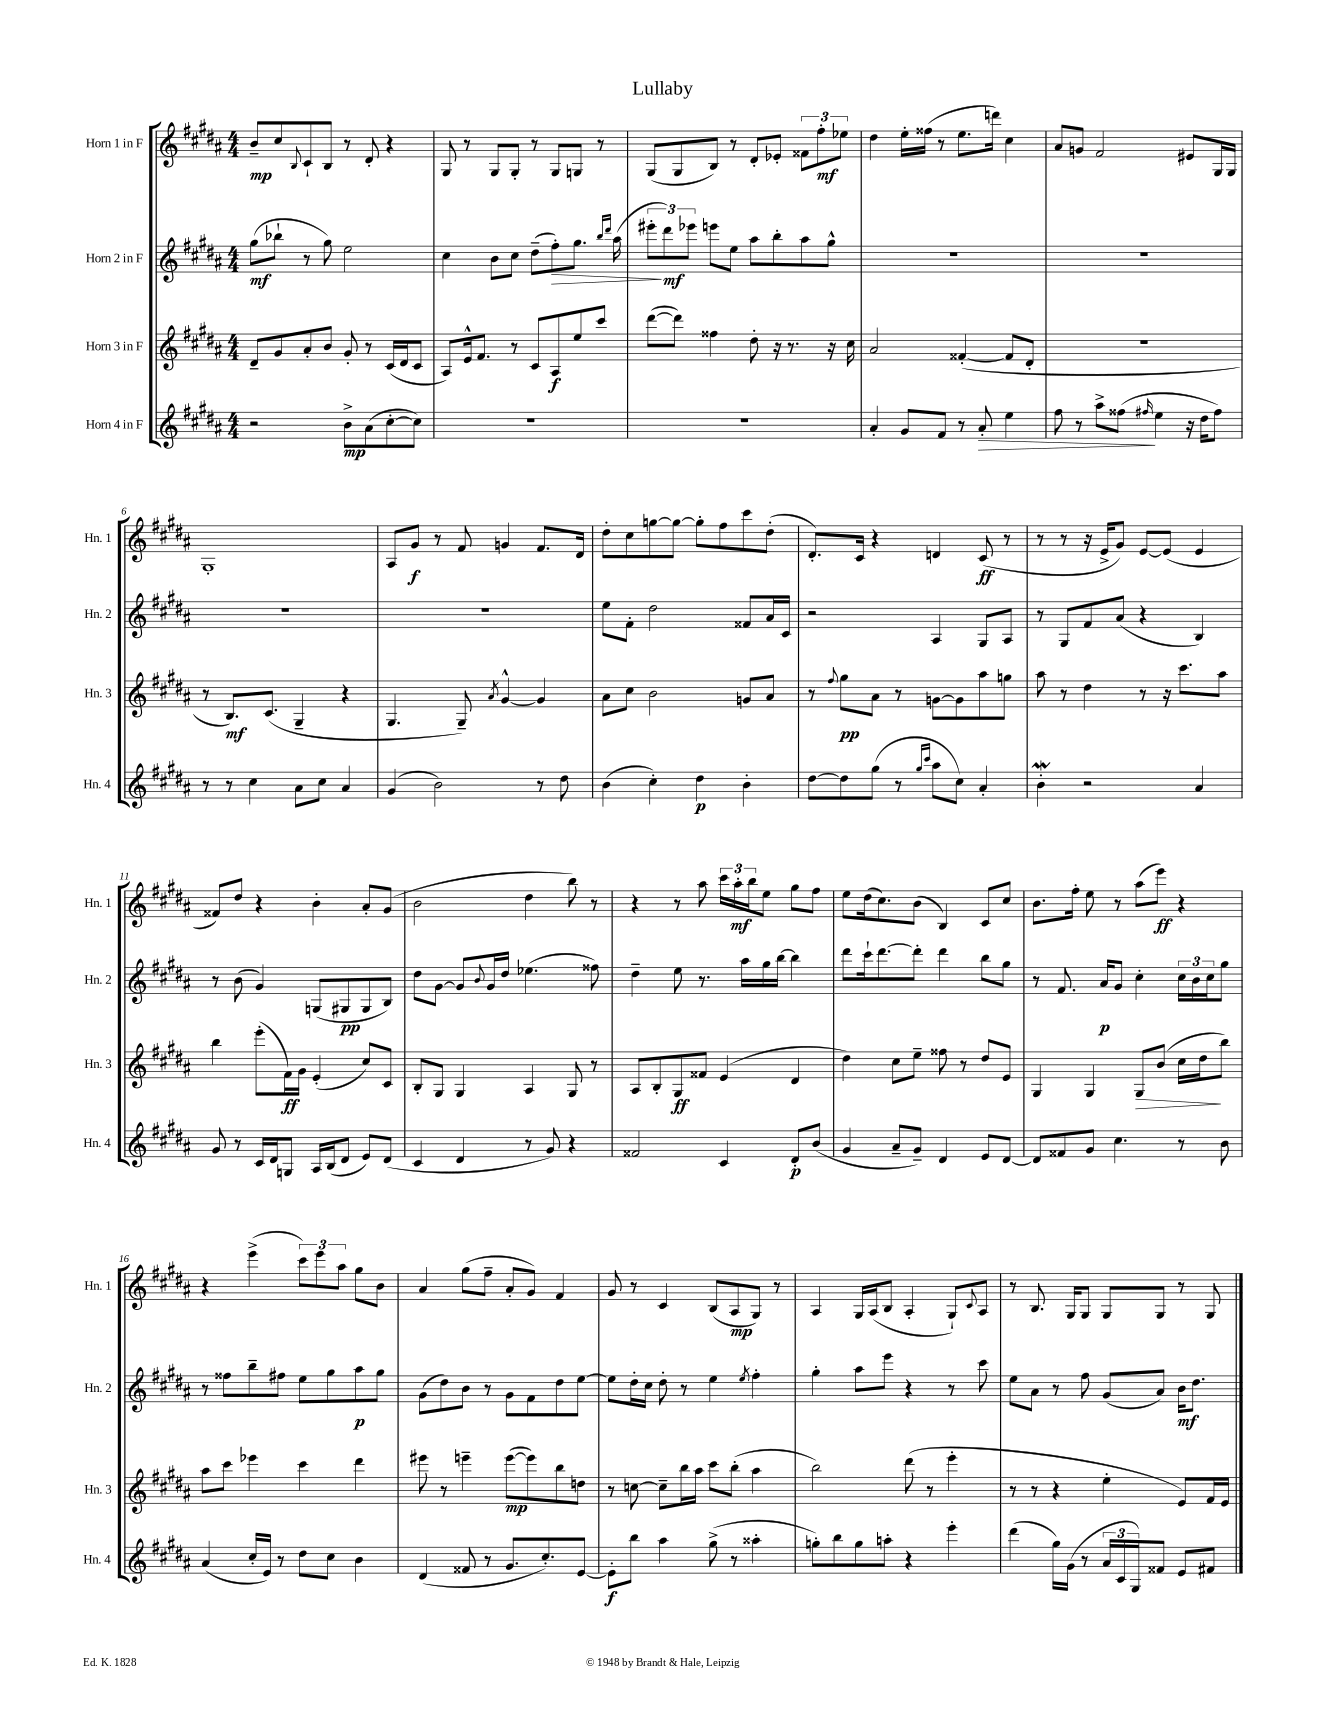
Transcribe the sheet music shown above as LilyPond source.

\header { title = "Lullaby" }
<<
\new StaffGroup <<
\new Staff = "s0" \with { instrumentName = "Horn 1 in F" shortInstrumentName = "Hn. 1" } {
    \clef treble \key b \major \numericTimeSignature \time 4/4
    b'8--\mp cis''8 \appoggiatura { b8 } cis'8-! b8 r8 dis'8-. r4 |
    gis8 r8 gis8 gis8-. r8 gis8 g8 r8 |
    gis8( gis8 b8) r8 dis'8-. ees'8-. \tuplet 3/2 { fisis'8 fis''8-.\mf ees''8 } |
    dis''4 e''16-. fisis''16( r8 e''8. d'''16) cis''4 |
    ais'8 g'8 fis'2 eis'8 gis16 gis16 |
    gis1-. |
    ais8 gis'8\f r8 fis'8 g'4 fis'8. dis'16 |
    dis''8-. cis''8 g''8~ g''8~ g''8-. fis''8 cis'''8 dis''8-.( |
    dis'8.-.) cis'16 r4 d'4 cis'8\ff( r8 |
    r8 r8 r16 e'16-> gis'8) e'8~ e'8( e'4 |
    fisis'8) dis''8 r4 b'4-. ais'8-. gis'8( |
    b'2 dis''4 b''8) r8 |
    r4 r8 ais''8 \tuplet 3/2 { cis'''16 ais''16-.\mf b''16 } e''8 gis''8 fis''8 |
    e''8 dis''16( cis''8.) b'8( b4) cis'8 cis''8 |
    b'8. fis''16-. e''8 r8 ais''8( e'''8\ff) r4 |
    r4 e'''4->( \tuplet 3/2 { cis'''8) e'''8 ais''8 } gis''8 b'8 |
    ais'4 gis''8( fis''8-- ais'8-. gis'8) fis'4 |
    gis'8 r8 cis'4 b8( ais8\mp gis8) r8 |
    ais4 gis16 ais16( b8 ais4-. gis8-!) \appoggiatura { cis'8 } ais8 |
    r8 b8. gis16 gis8 gis8 gis8 r8 gis8 \bar "|." |
}
\new Staff = "s1" \with { instrumentName = "Horn 2 in F" shortInstrumentName = "Hn. 2" } {
    \clef treble \key b \major \numericTimeSignature \time 4/4
    gis''8\mf( bes''8-! r8 gis''8) e''2 |
    cis''4 b'8 cis''8 dis''8--( fis''8-.\>) gis''8. \grace { b''16 dis'''16 } ais''16( |
    \tuplet 3/2 { eis'''8-.\! dis'''8\mf) ees'''8 } e'''8 e''8 ais''8 b''8-. ais''8 gis''8-^ |
    R1 |
    R1 |
    R1 |
    R1 |
    e''8 fis'8-. dis''2 fisis'8 ais'16 cis'16 |
    r2 ais4 gis8 ais8 |
    r8 gis8 fis'8 ais'8( r4 b4) |
    r8 b'8( gis'4) g8( gis8\pp gis8 b8) |
    dis''8 gis'8~ gis'8 \appoggiatura { b'8 } gis'16 dis''16 ees''4.( fisis''8) |
    dis''4-- e''8 r8. ais''16 gis''16 b''16~ b''4 |
    dis'''8 cis'''16-! dis'''8.~ dis'''8-. dis'''4 b''8 gis''8 |
    r8 fis'8. ais'16\p gis'8 cis''4-. \tuplet 3/2 { cis''16 b'16 cis''16 } gis''8 |
    r8 fisis''8 b''8-- fis''8 e''8 gis''8 ais''8\p gis''8 |
    gis'8( dis''8) b'8 r8 gis'8 fis'8 dis''8 e''8~ |
    e''8 dis''16-. cis''16 dis''8-. r8 e''4 \acciaccatura { e''8 } fis''4-. |
    gis''4-. ais''8 e'''8 r4 r8 cis'''8 |
    e''8 ais'8 r8 fis''8 gis'8( ais'8) b'16\mf dis''8. \bar "|." |
}
\new Staff = "s2" \with { instrumentName = "Horn 3 in F" shortInstrumentName = "Hn. 3" } {
    \clef treble \key b \major \numericTimeSignature \time 4/4
    dis'8-- gis'8 ais'8-. b'8 gis'8-. r8 cis'16( dis'16 cis'8 |
    ais8) e'16-^ fis'8. r8 cis'8 ais8\f e''8 cis'''8 |
    dis'''8~( dis'''8) fisis''4 dis''8-. r16 r8. r16 cis''16 |
    ais'2 fisis'4~-.( fisis'8 dis'8-. |
    R1 |
    r8 b8.\mf) cis'8.( gis4-- r4 |
    gis4. gis8--) \acciaccatura { ais'8 } gis'4~-^ gis'4 |
    ais'8 cis''8 b'2 g'8 ais'8 |
    r8 \appoggiatura { fis''8 } gis''8\pp ais'8 r8 g'8~ g'8 ais''8 g''8 |
    ais''8 r8 dis''4 r8 r16 cis'''8. ais''8 |
    b''4 e'''8-.( fis'16\ff) gis'16 e'4-.( cis''8) cis'8 |
    b8-. gis8 gis4 ais4 gis8 r8 |
    ais8 b8-. gis8\ff fisis'8 e'4( dis'4 |
    dis''4) cis''8 e''8-- fisis''8 r8 dis''8 e'8 |
    gis4 gis4 gis8\> b'8( cis''16 dis''16\! b''8) |
    ais''8 cis'''8 ees'''4 cis'''4 dis'''4 |
    eis'''8 r8 e'''4-- e'''8~\mp( e'''8) b''8 d''8 |
    r8 c''8~ c''8-- b''16 ais''16 cis'''8 b''8-.( ais''4 |
    b''2) dis'''8( r8 e'''4-. |
    r8 r8 r4 e''4-. e'8) fis'16 e'16 \bar "|." |
}
\new Staff = "s3" \with { instrumentName = "Horn 4 in F" shortInstrumentName = "Hn. 4" } {
    \clef treble \key b \major \numericTimeSignature \time 4/4
    r2 b'8->\mp ais'8( cis''8~-. cis''8) |
    R1 |
    R1 |
    ais'4-. gis'8 fis'8 r8 ais'8-.\> e''4 |
    fis''8 r8 ais''8-> fisis''8\!( \grace { fis''16 } e''4 r16 dis''16 fis''8) |
    r8 r8 cis''4 ais'8 cis''8 ais'4 |
    gis'4( b'2) r8 dis''8 |
    b'4( cis''4-.) dis''4\p b'4-. |
    dis''8~ dis''8 gis''8( r8 \grace { gis''16 cis'''16 } ais''8 cis''8) ais'4-. |
    b'4-.\mordent r2 ais'4 |
    gis'8 r8 cis'16 dis'16 g8 ais16 b16( dis'8 e'8) dis'8( |
    cis'4 dis'4 r8 gis'8) r4 |
    fisis'2 cis'4 dis'8-.\p b'8( |
    gis'4 ais'8-- gis'8--) dis'4 e'8 dis'8~ |
    dis'8 fisis'8 gis'8 cis''4. r8 b'8 |
    ais'4( cis''16-. e'16) r8 dis''8 cis''8 b'4 |
    dis'4( fisis'8 r8 gis'8. cis''8.-.) e'8~ |
    e'8-.\f b''8 ais''4 gis''8->( r8 aisis''4-. |
    g''8-.) b''8 g''8 a''8-. r4 e'''4-. |
    dis'''4( gis''16) gis'16( r8 \tuplet 3/2 { ais'16 cis'16 gis16) } fisis'8 e'8 fis'8 \bar "|." |
}
>>
>>
